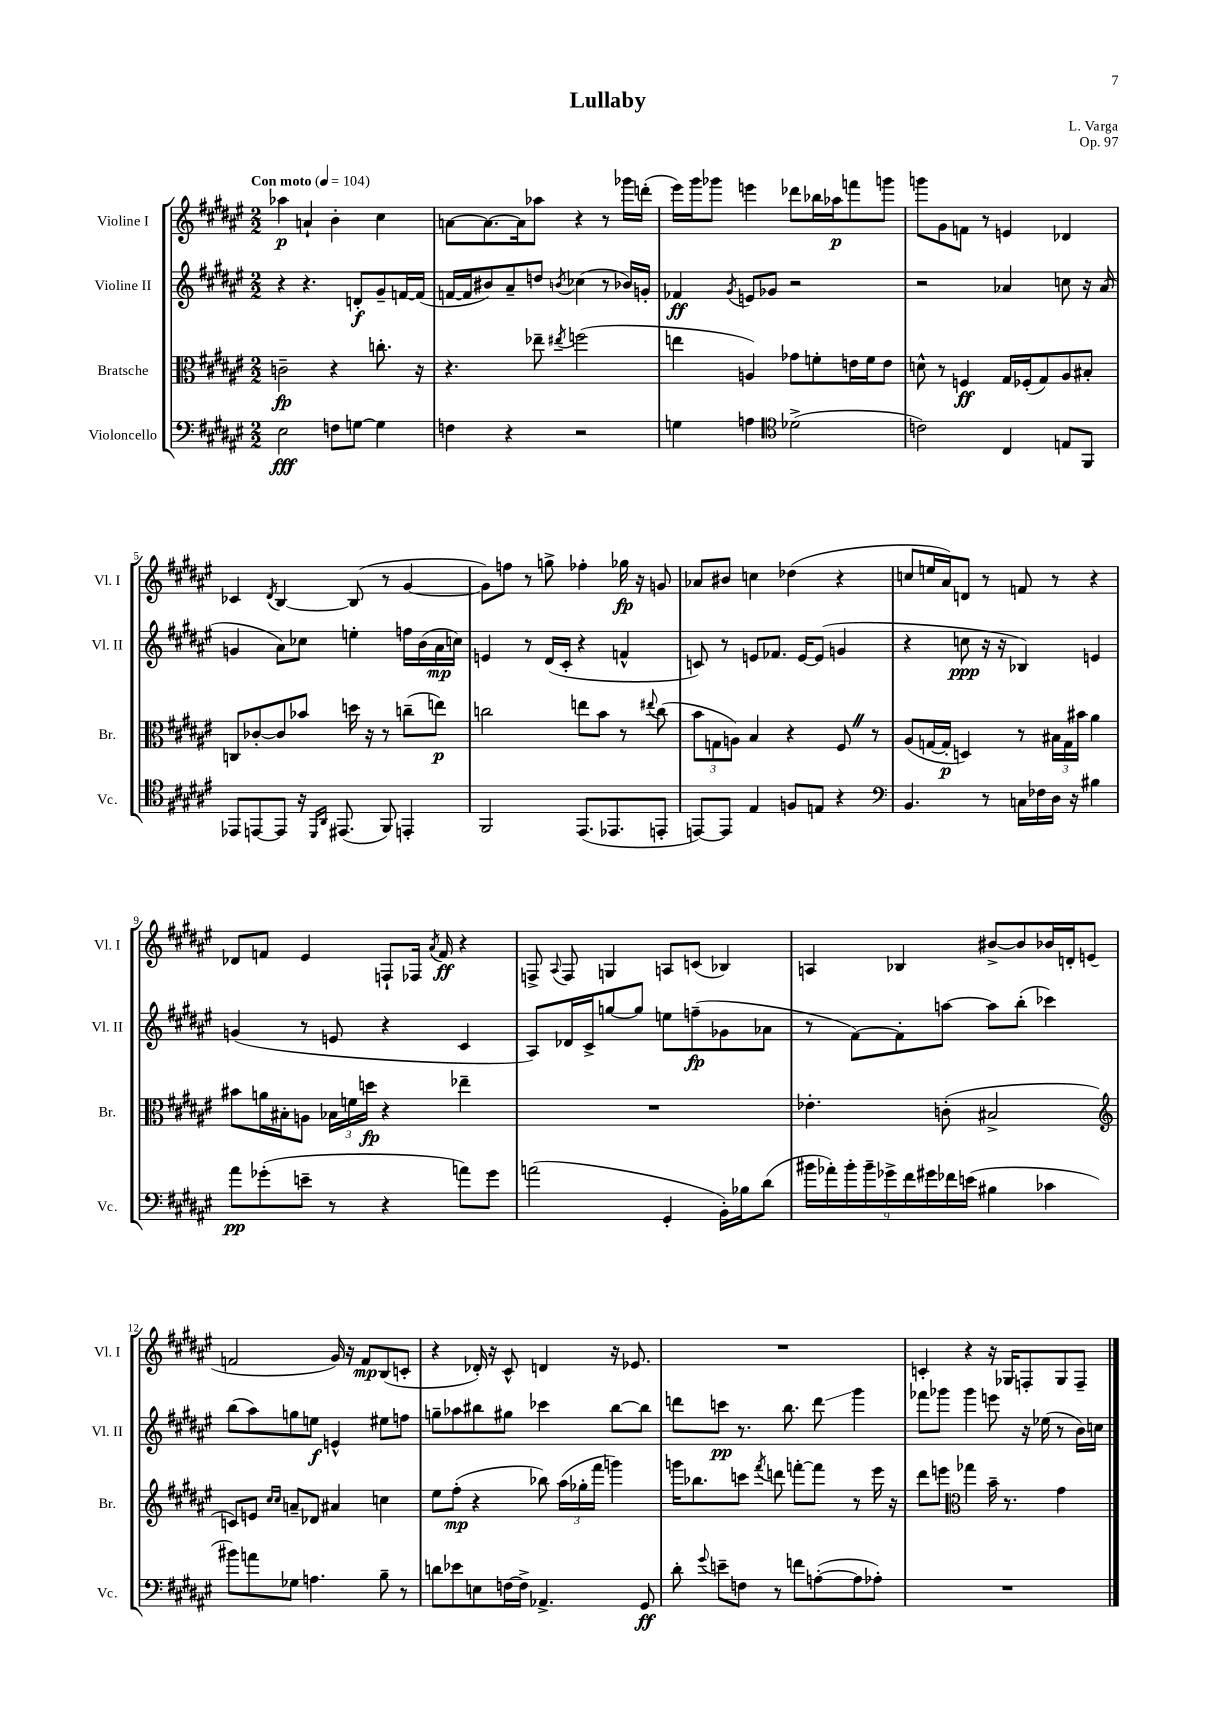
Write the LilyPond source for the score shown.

\header { title = "Lullaby" composer = "L. Varga" opus = "Op. 97" }
<<
\new StaffGroup <<
\new Staff = "s0" \with { instrumentName = "Violine I" shortInstrumentName = "Vl. I" } {
    \clef treble \key fis \major \numericTimeSignature \time 2/2 \tempo "Con moto" 4 = 104
    \autoBeamOff aes''4\p a'4-! b'4-. cis''4 |
    a'8[~ a'8.~ a'16 aes''8] r4 r8 ges'''16[ d'''16]-.( |
    eis'''16[) gis'''16 ges'''8] e'''4 des'''8[ bes''16 aes''16\p f'''8 g'''8] |
    g'''8[ gis'8 f'8] r8 e'4 des'4 |
    ces'4 \acciaccatura { dis'8 } b4~ b8( r8 gis'4~ |
    gis'8[) f''8] r8 g''8-> fes''4-. ges''16\fp r16 g'8 |
    aes'8[ bis'8] c''4 des''4( r4 |
    c''8[ e''16 ais'16) d'8] r8 f'8 r8 r4 |
    des'8[ f'8] eis'4 f8[-! fes16] \acciaccatura { ais'8 } f'16\ff r4 |
    f8-> \appoggiatura { ais8 } f8 g4 a8[ c'8]( bes4) |
    a4 bes4 bis'8[~-> bis'8 bes'16 d'16-. e'8]( |
    f'2 gis'16) r16 f'8[\mp b8( c'8]-. |
    r4 des'16-.) r16 cis'8-^ d'4 r16 ees'8. |
    R1 |
    c'4-. r4 r16 ges16[ f8-. ges8 f8]-- \bar "|." |
}
\new Staff = "s1" \with { instrumentName = "Violine II" shortInstrumentName = "Vl. II" } {
    \clef treble \key fis \major \numericTimeSignature \time 2/2
    \autoBeamOff r4 r4. d'8[-.\f gis'8-- f'16~ f'16]( |
    f'16[~ f'16 bis'8) ais'8-- d''8] \acciaccatura { b'8 } ces''4( r8 bes'16[) g'16]-. |
    fes'4\ff \acciaccatura { gis'8 } e'8[ ges'8] r2 |
    r2 aes'4 c''8 r16 aes'16( |
    g'4 ais'8[) ces''8] e''4-. f''16[ b'16( ais'16\mp c''16]) |
    e'4 r8 dis'16[( cis'16]-. r4 f'4-^ |
    c'8) r8 e'8[ fes'8.] e'16[~ e'8]( g'4 |
    r4 c''8\ppp r16 r16 bes4) e'4 |
    g'4( r8 e'8 r4 cis'4 |
    ais8[) des'16 cis'16-> g''8~ g''8] e''8[ f''8--\fp( ges'8 aes'8] |
    r8 fis'8[~) fis'8-. a''8]~ a''8[ b''8]-.( ces'''4) |
    b''8[( ais''8) g''8 e''8]\f e'4-^ eis''8[ f''8] |
    g''8[-- aes''8 bis''8 gis''8] ces'''4 bis''8[~ bis''8] |
    d'''8[ c'''8]\pp r8. b''8. d'''8\glissando gis'''4 |
    fes'''8[ ges'''8] ges'''4 e'''8 r16 ees''16( r8 b'16[) c''16] \bar "|." |
}
\new Staff = "s2" \with { instrumentName = "Bratsche" shortInstrumentName = "Br." } {
    \clef alto \key fis \major \numericTimeSignature \time 2/2
    \autoBeamOff c'2--\fp r4 c''8.-. r16 |
    r4. ees''8-- \acciaccatura { eis''8 } f''2( |
    e''4 a4) ges'8[ f'8-. e'16 f'16 e'8] |
    d'8-^ r8 f4\ff gis16[ fes16-.( gis8) ais8 bis8]-. |
    c8[ ces'8~-. ces'8 bes'8] d''16 r16 r8 c''8[--( e''8]\p) |
    c''2 e''8[ b'8] r8 \appoggiatura { eis''8 } c''8( |
    \tuplet 3/2 { b'8[ g8 a8]) } b4 r4 fis8 \once \override BreathingSign.text = \markup { \musicglyph "scripts.caesura.straight" } \breathe r8 |
    ais8[( g16~ g16]-.\p d4) r8 \tuplet 3/2 { bis16[ g16 bis'16] } ais'4 |
    bis'8[ a'16 bis16-. a8] \tuplet 3/2 { bes16[ f'16 d''16]\fp } r4 ees''4-- |
    R1 |
    ees'4.-. c'8-.( bis2-> |
    \clef treble c'8[) e'8] \grace { cis''16[ cis''16] } a'8[-- des'8] ais'4 c''4 |
    eis''8[ fis''8]-.\mp( r4 bes''8) \tuplet 3/2 { ais''16[( ges''16-. fis'''16] } g'''4) |
    g'''16[ bes''8. c'''8] \acciaccatura { fis'''8 } d'''8 f'''8[~-. f'''8] r8 eis'''16 r16 |
    dis'''8[ e'''8] \clef alto ges''4 b'16-- r8. gis'4 \bar "|." |
}
\new Staff = "s3" \with { instrumentName = "Violoncello" shortInstrumentName = "Vc." } {
    \clef bass \key fis \major \numericTimeSignature \time 2/2
    \autoBeamOff eis2\fff f8[ g8]~ g4 |
    f4 r4 r2 |
    g4 a4 \clef tenor des'2->( |
    c'2) cis4 e8[ fis,8] |
    ees,8[ e,8~ e,8] r16 \grace { dis,16[ ais,16] } eis,8.( fis,8) e,4-. |
    fis,2 eis,8.[( ees,8. e,8]-. |
    e,8[~) e,8] eis4 f8[ e8] r4 |
    \clef bass b,4. r8 c16[ fes16 dis16] r16 bis4 |
    ais'8[\pp ges'8-.( e'8]-- r8 r4 a'8[) ges'8] |
    a'2( gis,4-. b,16[-.) bes16 dis'8]( |
    \tuplet 9/8 { bis'16[ aes'16-.) bis'16-. bis'16-- ges'16-> fis'16 gis'16 fes'16 e'16]( } bis4 ces'4 |
    bis'8[) a'8 ges8] a4. b8-- r8 |
    d'8[ ees'8 e8 f16~ f16]-> aes,4.-> gis,8\ff |
    dis'8-. \appoggiatura { gis'8 } e'8[-- f8] r8 f'8[ a8~-.( a8 aes8]-.) |
    R1 \bar "|." |
}
>>
>>
